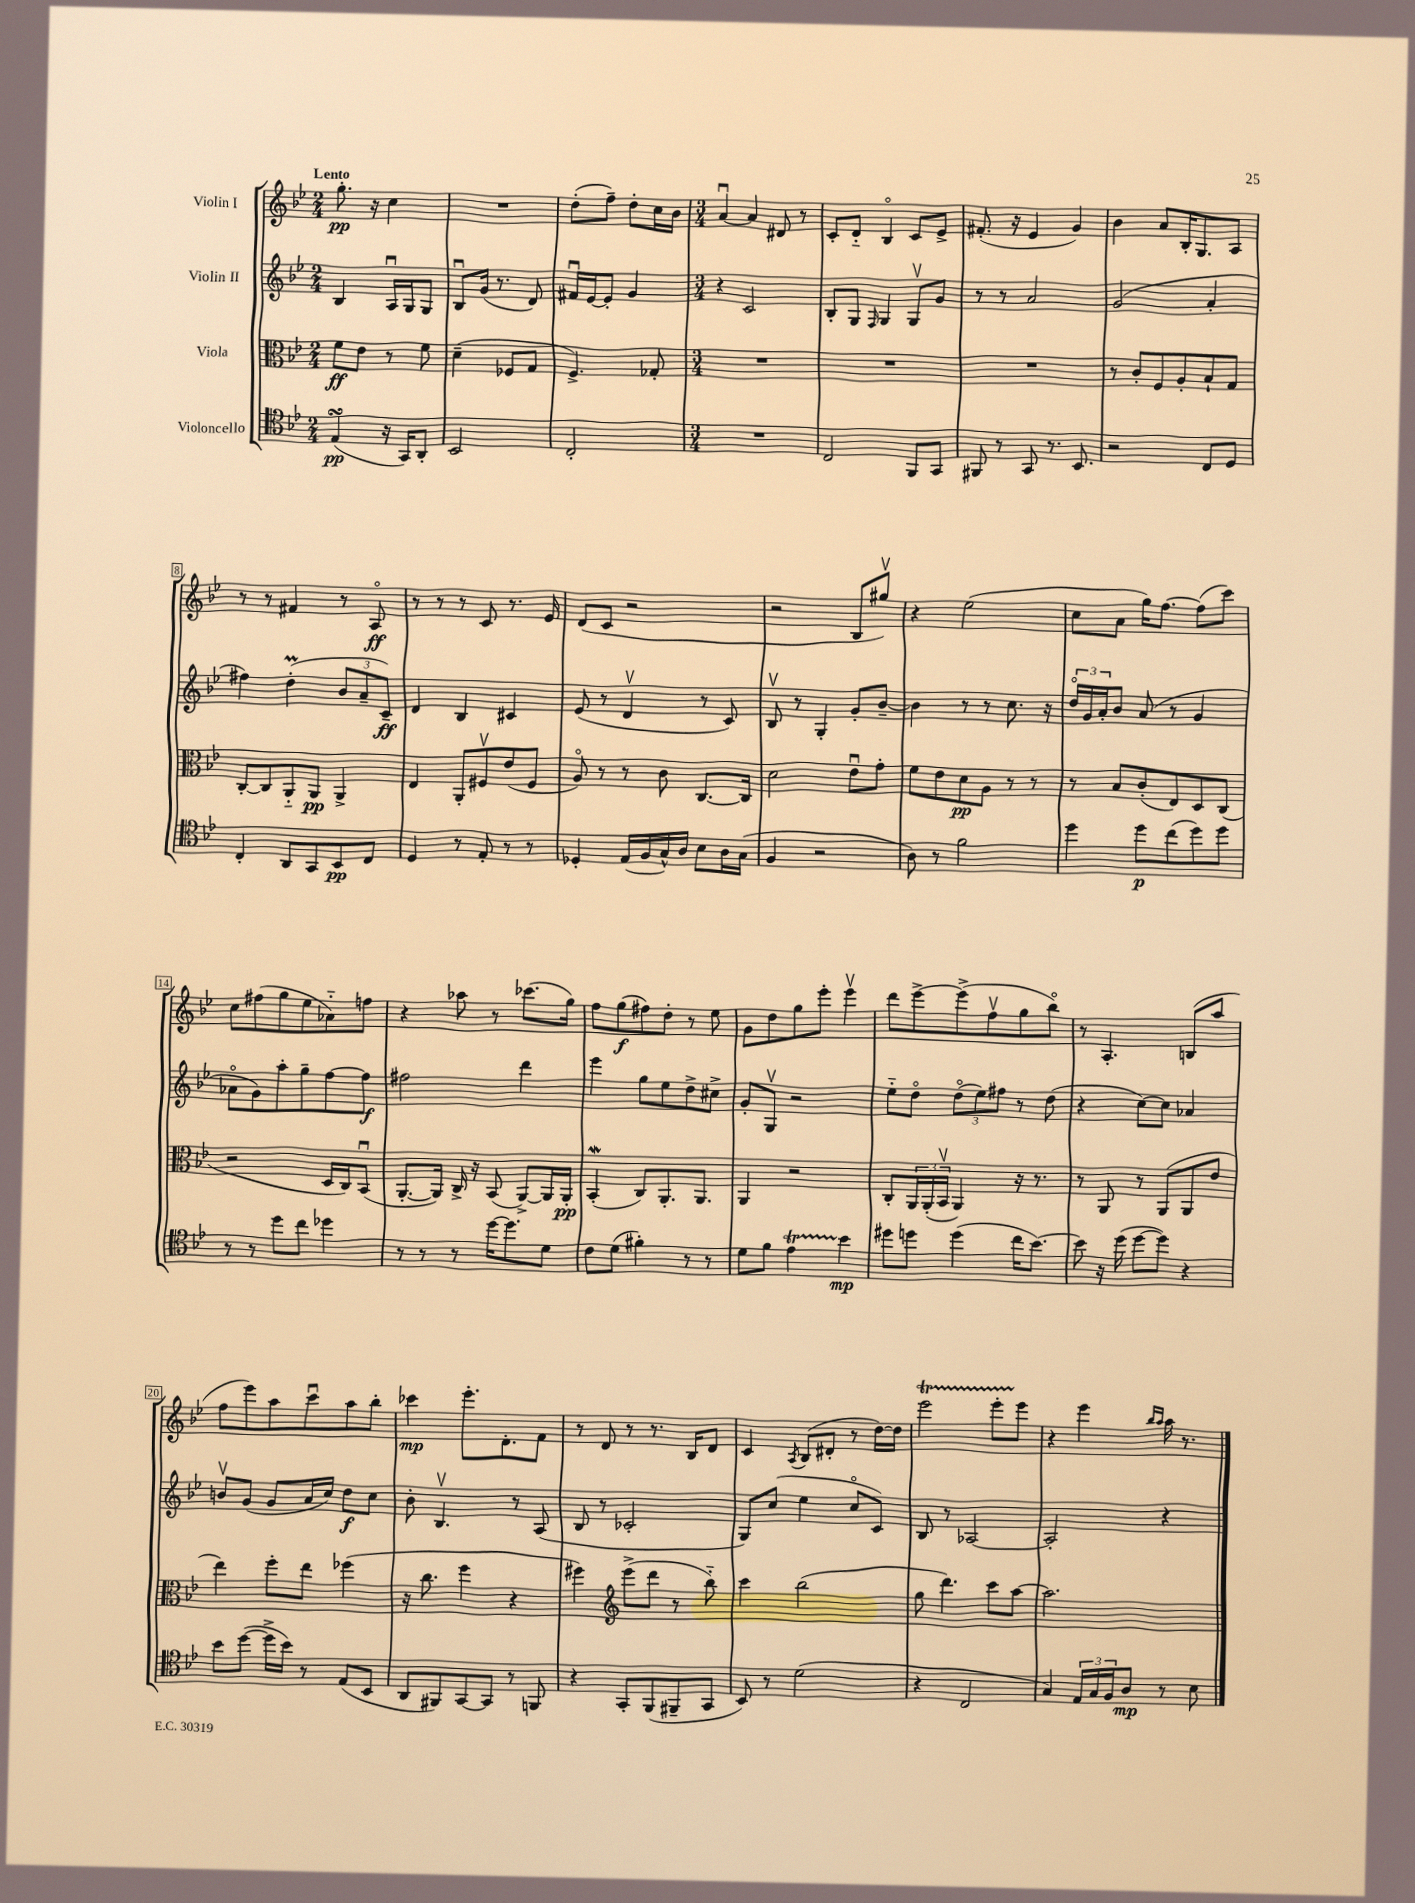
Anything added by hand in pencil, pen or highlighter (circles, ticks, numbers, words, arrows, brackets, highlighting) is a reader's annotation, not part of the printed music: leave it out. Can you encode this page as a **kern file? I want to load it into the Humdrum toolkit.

**kern	**kern	**kern	**kern
*staff4	*staff3	*staff2	*staff1
*clefC4	*clefC3	*clefG2	*clefG2
*k[b-e-]	*k[b-e-]	*k[b-e-]	*k[b-e-]
*M2/4	*M2/4	*M2/4	*M2/4
(4E-/	8f\L	4B-/	8.gg'\
.	8e-\J	.	.
.	.	.	16r
16r	8r	16Au/LL	4cc\
16GG/LK)	.	16G/J	.
8AA'/J	8f\	8G/J	.
=	=	=	=
2BB-/	(4d~\	8B-u/L	2r
.	.	(16g/Jk	.
.	.	8.r	.
.	8F-/L	.	.
.	8G/J	8d/)	.
=	=	=	=
2C'/	4.F^/)	16f#u/LL	(8dd'\L
.	.	[16e-/J	.
.	.	8e-'/]J	8ff~\J)
.	.	4g/	8dd'\L
.	8G-'/	.	16cc\L
.	.	.	16b-\JJ
=	=	=	=
*M3/4	*M3/4	*M3/4	*M3/4
2.r	2.r	4r	[4au/
.	.	2c/	4a/]
.	.	.	8d#/
.	.	.	8r
=	=	=	=
2C/	2.r	8B-'/L	8c'/L
.	.	8G/J	8d'~/J
.	.	16qqF/	.
.	.	4G/	4B-o/
8FF/L	.	8Gv/L	8c/L
8GG/J	.	8g/J	8e-^/J
=	=	=	=
8FF#/	2.r	8r	(8.f#'/
8r	.	8r	.
.	.	.	16r
8GG/	.	2a/	4e-/
8.r	.	.	.
.	.	.	4g/)
8.BB-/	.	.	.
=	=	=	=
2r	8r	(2g/	4b-\
.	8c'/L	.	.
.	8F/	.	8a/L
.	8A'/	.	16B-'/K
.	.	.	8.G/
8C/L	8B-`/	4a'/	.
8D/J	8G/J	.	8A/J
=	=	=	=
4C'/	[8C'/L	4ff#\)	8r
.	8C/]	.	8r
8AA/L	8AA'~/	(4dd'\	4f#/
8GG/	8AA/J	.	.
8BB-/	4AA^/	12b-/L	8r
.	.	12a~/	.
8C/J	.	.	8Ao/
.	.	12c~/J)	.
=	=	=	=
4D/	4E-/	4d/	8r
.	.	.	8r
8r	8AA'/L	4B-/	8r
8E-'/	8F#v/	.	8c/
8r	(8e-/	4c#/	8.r
8r	8F#/J	.	.
.	.	.	16e-/
=	=	=	=
4D-'/	8Ao/)	(8e-/	(8d/L
.	8r	8r	8c/J
(16E-/LL	8r	4dv/	2r
16F/	.	.	.
16G^^/)	8c\	.	.
16A/JJ	.	.	.
8B-\L	[8.C/L	8r	.
16A\L	.	8c/)	.
(16G\JJ	16C/]Jk	.	.
=	=	=	=
4F/	2d\	8B-v/	2r
.	.	8r	.
2r	.	4G'/	.
.	8e-u\L	8g'/L	8B-/L
.	8g'\J	[8b-~/J	8gg#v/J)
=	=	=	=
8A\)	8f\L	4b-\]	4r
8r	8e-\	.	.
2f\	8d\	8r	(2ee-\
.	8A\J	8r	.
.	8r	8.cc\	.
.	8r	.	.
.	.	16r	.
=	=	=	=
4dd\	8r	24ddo/LL	8cc\L
.	.	24g/	.
.	.	24a'/J	.
.	8B-/L	8b-/J	8a\J
8dd\L	(8c'/	(8a/	16gg\LK)
.	.	.	[8.ff\J
(8cc\	8E-/)	8r	.
8dd\)	8D/	4g/	(8ff\]L
8dd\J	(8C/J	.	8ccc\J)
=	=	=	=
8r	2r	8a-o\L	8cc\L
8r	.	8g\)	(8ff#\
8dd\L	.	8aa'\	8gg\
8cc\J	.	8gg~\	8ee-\
4dd-\	16D/LL	[8ff\	8a-'~\)
.	16C/J)	.	.
.	(8BB-u/J	8ff\]J	8ff\J
=	=	=	=
8r	[8.AA'/L	2ff#\	4r
8r	.	.	.
.	16AA/]Jk)	.	.
8r	16C^/	.	8aa-\
.	16r	.	.
[16dd\LK	(8BB-/	.	8r
8.dd\]	.	.	.
.	[8AA^/L)	4ddd\	(8.ccc-\L
8d\J	16AA/]L	.	.
.	16AA'/JJ	.	16gg\Jk)
=	=	=	=
8c\L	(4BB-'/	4eee-\	8ff\L
(8d\J	.	.	(8gg\
4f#'\)	8C/L)	8gg\L	8ff#\)
.	8.AA'/	8ee-\	8dd'\J
8r	.	8dd^\	8r
.	8.AA/J	.	.
8r	.	8cc#^\J	8ee-\
=	=	=	=
8d\L	4AA/	8g'/L	8g\L
8f\J	.	8Gv/J	8dd\
4e-\	2r	2r	8gg\
.	.	.	8eee-'\J
4b-\	.	.	4eee-v\
=	=	=	=
8dd#\L	8C'/L	8ee-'~\L	8ddd\L
8dd\J	24AA/L	8ddo\J	[8eee-^\
.	(24AA'/	.	.
.	24BB-v/JJ	.	.
(4dd\	4AA/)	(12ddo\L	(8eee-^\]
.	.	12ee-\)	.
.	.	.	8ffv\
.	.	12ff#\J	.
16cc\LK	16r	8r	8gg\
[8.b-\J)	8.r	.	.
.	.	(8dd\	8bb-o\J)
=	=	=	=
8b-\]	8r	4r	8r
16r	8AA/	.	4.A'/
(16dd\	.	.	.
[8dd\L	8r	[8cc\L)	.
8dd\]J)	(8AA/L	8cc\]J	.
4r	8AA/	4a-/	(8B/L
.	8e-/J	.	8aa/J
=	=	=	=
8b-\L	4ee-\)	8bv/L	8ff\L
([8dd\J	.	(8g/J	8eee-\)
16dd^\]LL	8ff'\L	8g/L	8aa\
16b-\JJ)	.	.	.
8r	8ee-\J	16a/L	8cccu\
.	.	16cc/JJ)	.
(8E-/L	(4ff-\	8dd\L	8aa\
8BB-/J	.	8cc\J	8bb-'\J
=	=	=	=
8AA/L	16r	8b-'\	4ccc-\
.	8.cc\	.	.
8FF#/)	.	4.B-v/	.
[8GG/	4ff\	.	8.eee-'\L
8GG/]J	.	.	.
.	.	.	8.d'\
8r	4r	8r	.
8FF/	.	(8A/	8f\J
=	=	=	=
4r	4ff#\)	8B-/	8r
.	.	8r	8d/
*	*clefG2	*	*
8GG'/L	(8eee-^\L	2c-'/	8r
(8FF/	8ddd\J	.	8.r
8FF#~/	8r	.	.
.	.	.	16B-/LK
8GG/J	8bb-'~\)	.	8d/J
=	=	=	=
8BB-/)	4ccc\	8G/L)	4c/
8r	.	(8cc/J	.
.	.	.	8qA/
(2d\	(2bb-\	4ee-\	(8B-/L
.	.	.	8d#'/J
.	.	8cco/L	8r
.	.	8c/J)	[16dd\LL)
.	.	.	16dd\]JJ
=	=	=	=
4r	8gg\	8B-/	2eee-\
.	4.ddd\)	8r	.
2C/	.	[2A-/	.
.	8ccc\L	.	8eee-'\L
.	[8aa\J	.	8eee-\J
=	=	=	=
4G/)	2.aa\]	2A-'/]	4r
24E-/LL	.	.	4eee-\
24G/	.	.	.
24F/J	.	.	.
8A/J	.	.	.
.	.	.	16qqbb-/LL
.	.	.	16qqaa/JJ
8r	.	4r	16aa\
.	.	.	8.r
8B-\	.	.	.
==	==	==	==
*-	*-	*-	*-
